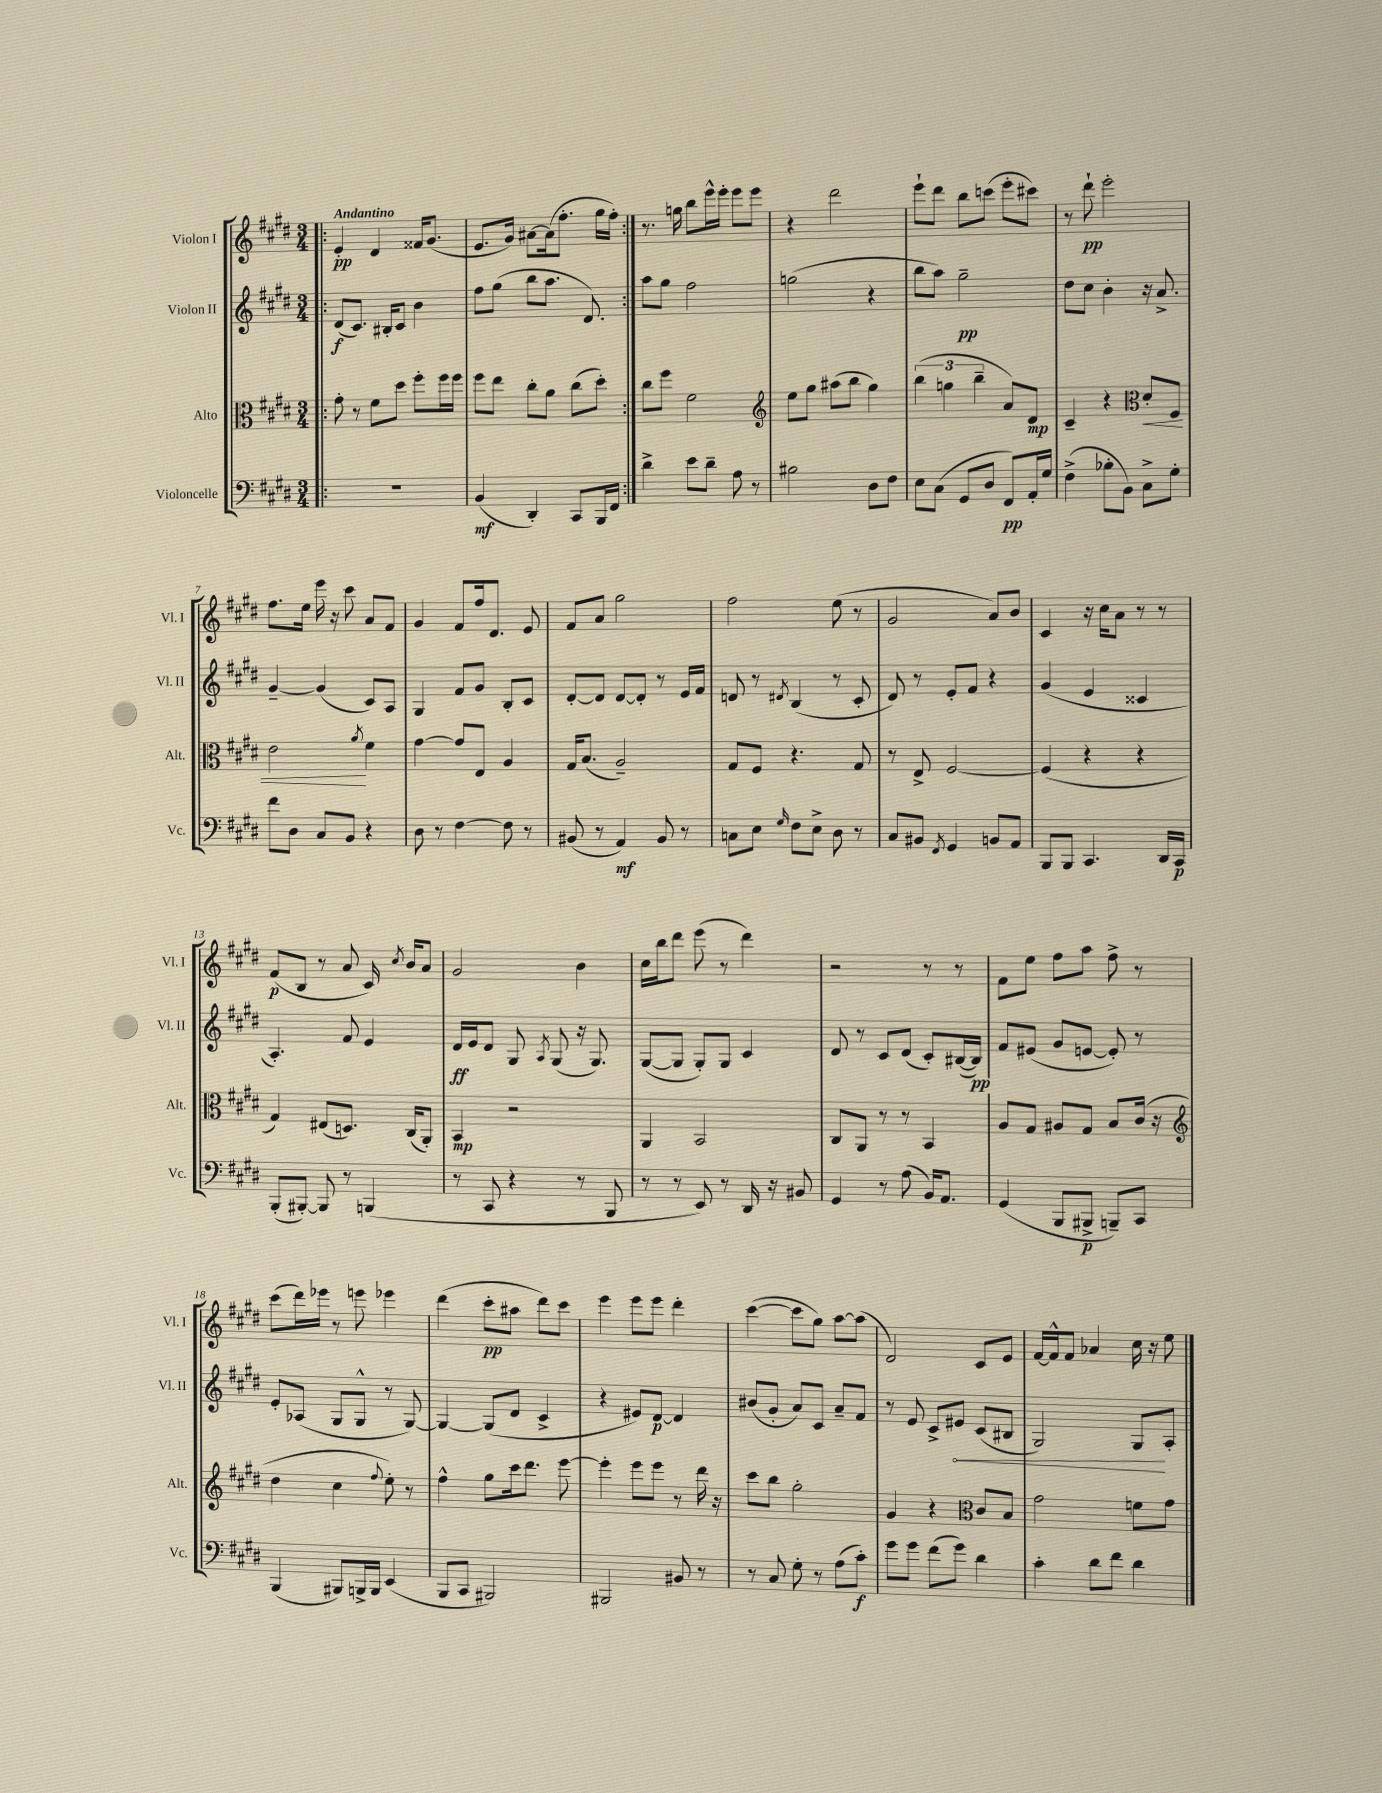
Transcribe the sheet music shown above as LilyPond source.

<<
\new StaffGroup <<
\new Staff = "s0" \with { instrumentName = "Violon I" shortInstrumentName = "Vl. I" } {
    \clef treble \key e \major \numericTimeSignature \time 3/4 \tempo "Andantino"
    \autoBeamOff \repeat volta 2 { \bar ".|:" e'4-.\pp dis'4 fisis'16[ gis'8.]( |
    e'8.[ gis'16]) ais'8[~ ais'16( fis''8.]-. gis''16[ fis''16]-.) | }
    r8. g''16 b''8[ e'''16-^ e'''16]-. e'''8[ e'''8] |
    r4 dis'''2 |
    e'''8[-! dis'''8] b''8[ c'''8]( e'''8[-. cis'''8]) |
    r8 dis'''8-!\pp e'''2-. |
    fis''8.[ e''16] e'''16 r16 cis'''8 a'8[ fis'8] |
    gis'4 fis'8[ fis''16 dis'8.] e'8 |
    fis'8[ a'8] gis''2 |
    fis''2 e''8( r8 |
    gis'2 a'8[) b'8] |
    cis'4 r16 cis''16[ a'8] r8 r8 |
    fis'8[\p( b8] r8 a'8 cis'16) \acciaccatura { cis''8 } b'16[ a'8] |
    gis'2 b'4 |
    cis''16[ b''16 dis'''8] e'''8( r8 dis'''4) |
    r2 r8 r8 |
    fis'8[ e''8] fis''8[ a''8] fis''8-> r8 |
    cis'''8[( dis'''16) ees'''16] r8 e'''8 ees'''4 |
    dis'''4( cis'''8[-.\pp ais''8] dis'''8[) cis'''8] |
    e'''4 e'''8[ e'''8] dis'''4-. |
    cis'''4~( cis'''8[ gis''8]) a''8[~ a''8]( |
    dis'2) cis'8[ e'8] |
    fis'16[~ fis'16-^ fis'8] aes'4 cis''16 r16 e''8 \bar "|." |
}
\new Staff = "s1" \with { instrumentName = "Violon II" shortInstrumentName = "Vl. II" } {
    \clef treble \key e \major \numericTimeSignature \time 3/4
    \autoBeamOff \repeat volta 2 { \bar ".|:" dis'8[\f( cis'8.]) bis16[-. cis'8] b'4 |
    fis''8[ gis''8]( b''8[ a''8.] dis'8.) | }
    a''8[ gis''8] fis''2 |
    g''2( r4 |
    b''8[ a''8]) gis''2--\pp |
    dis''8[ cis''8] b'4-. r16 a'8.-> |
    gis'4~-- gis'4( cis'8[) a8] |
    gis4 fis'8[ gis'8] b8[-. cis'8] |
    dis'8[~-. dis'8] dis'8[~ dis'8]-. r8 e'16[ fis'16] |
    d'8 r8 \acciaccatura { dis'8 } b4( r8 cis'8-. |
    dis'8) r8 e'8[-. fis'8] r4 |
    gis'4( e'4 cisis'4 |
    a4.-.) fis'8 e'4 |
    dis'16[\ff e'16 dis'8] gis8 \acciaccatura { a8 } gis8( r16 gis8.) |
    gis8[~( gis8] gis8[-.) gis8] cis'4 |
    dis'8 r8 cis'8[ dis'8]( cis'8[-.) bis16~( bis16]\pp) |
    fis'8[ eis'8]( gis'8[ e'8]~ e'8-.) r8 |
    e'8[-. aes8]( gis8[ gis8]-^ r8 gis8~) |
    gis4~ gis8[( dis'8] cis'4-> |
    r4 eis'8[) dis'8]~\p dis'4 |
    bis'8[( gis'8]-. a'8[) cis'8] a'8[-- fis'8] |
    r8 e'8 cis'8[-> \once \override Hairpin.circled-tip = ##t eis'8]\< cis'8[( bis8] |
    gis2) gis8[\! a8]-. \bar "|." |
}
\new Staff = "s2" \with { instrumentName = "Alto" shortInstrumentName = "Alt." } {
    \clef alto \key e \major \numericTimeSignature \time 3/4
    \autoBeamOff \repeat volta 2 { \bar ".|:" gis'8-. r8 fis'8[ dis''8] fis''8[-. fis''16 fis''16] |
    fis''8[ e''8] cis''8[-. a'8] cis''8[( dis''8]-.) | }
    cis''8[ fis''8] fis'2 |
    \clef treble e''8[ gis''8] ais''8[( b''8] gis''4) |
    \tuplet 3/2 { b''4( g''4 b''4-- } a'8[) dis'8]\mp |
    cis'4-- r4 \clef alto dis'8[-.\< fis8] |
    e'2\! \acciaccatura { a'8 } fis'4 |
    gis'4~ gis'8[ e8] a4 |
    gis16[ b8.]( a2--) |
    gis8[ fis8] r4. gis8 |
    r8 e8-> fis2~ |
    fis4( r4 r4 |
    gis4) eis8[( d8.]) cis16[( a,8]-.) |
    b,4\mp r2 |
    a,4 b,2 |
    cis8[ a,8] r8 r8 b,4 |
    a8[ gis8] ais8[ gis8] b8[ cis'16]( r16 |
    \clef treble dis''4 cis''4 \appoggiatura { fis''8 } e''8-.) r8 |
    fis''4-^ gis''8[ cis'''16 dis'''8.] e'''8~ |
    e'''4-. e'''8[ e'''8] r8 dis'''16 r16 |
    cis'''8[ b''8] gis''2-. |
    gis'4 r4 \clef alto cis'8[ b8] |
    gis'2 f'8[ gis'8] \bar "|." |
}
\new Staff = "s3" \with { instrumentName = "Violoncelle" shortInstrumentName = "Vc." } {
    \clef bass \key e \major \numericTimeSignature \time 3/4
    \autoBeamOff \repeat volta 2 { \bar ".|:" R2. |
    b,4\mf( dis,4-.) cis,8[ b,,16 fis,16] | }
    dis'4-> e'8[ dis'8]-- a8 r8 |
    bis2 dis8[ fis8] |
    e8[ cis8]( gis,8[ dis8] fis,8[\pp) a,16-. gis16] |
    fis4->( bes8[-. b,8]) cis8[-> gis8]-. |
    fis'8[ dis8] cis8[ b,8] r4 |
    dis8 r8 fis4~ fis8 r8 |
    bis,8( r8 a,4\mf) bis,8 r8 |
    c8[ e8] \grace { gis16 } fis8[ e8]-> dis8 r8 |
    cis8[ bis,8] \acciaccatura { fis,8 } gis,4 b,8[ a,8] |
    b,,8[ b,,8] cis,4. dis,16[ cis,16]\p |
    b,,8[-.( bis,,8]~-.) bis,,8 r8 b,,4( |
    r8 cis,8 r4 r8 b,,8 |
    r8 r8 e,8) r8 dis,16 r16 bis,8 |
    gis,4 r8 a8( b,16[) a,8.] |
    gis,4( b,,8[ bis,,8]->\p b,,8[--) cis,8] |
    b,,4( bis,,8[) b,,16-> b,,16] e,4( |
    b,,8[ cis,8] bis,,2) |
    bis,,2 bis,8 r8 |
    r8 cis8 gis8-. r8 a8[( cis'8]-.\f) |
    gis'8[ gis'8] fis'8[( gis'8]) dis'4 |
    cis'4-. dis'8[ fis'8] dis'4 \bar "|." |
}
>>
>>
